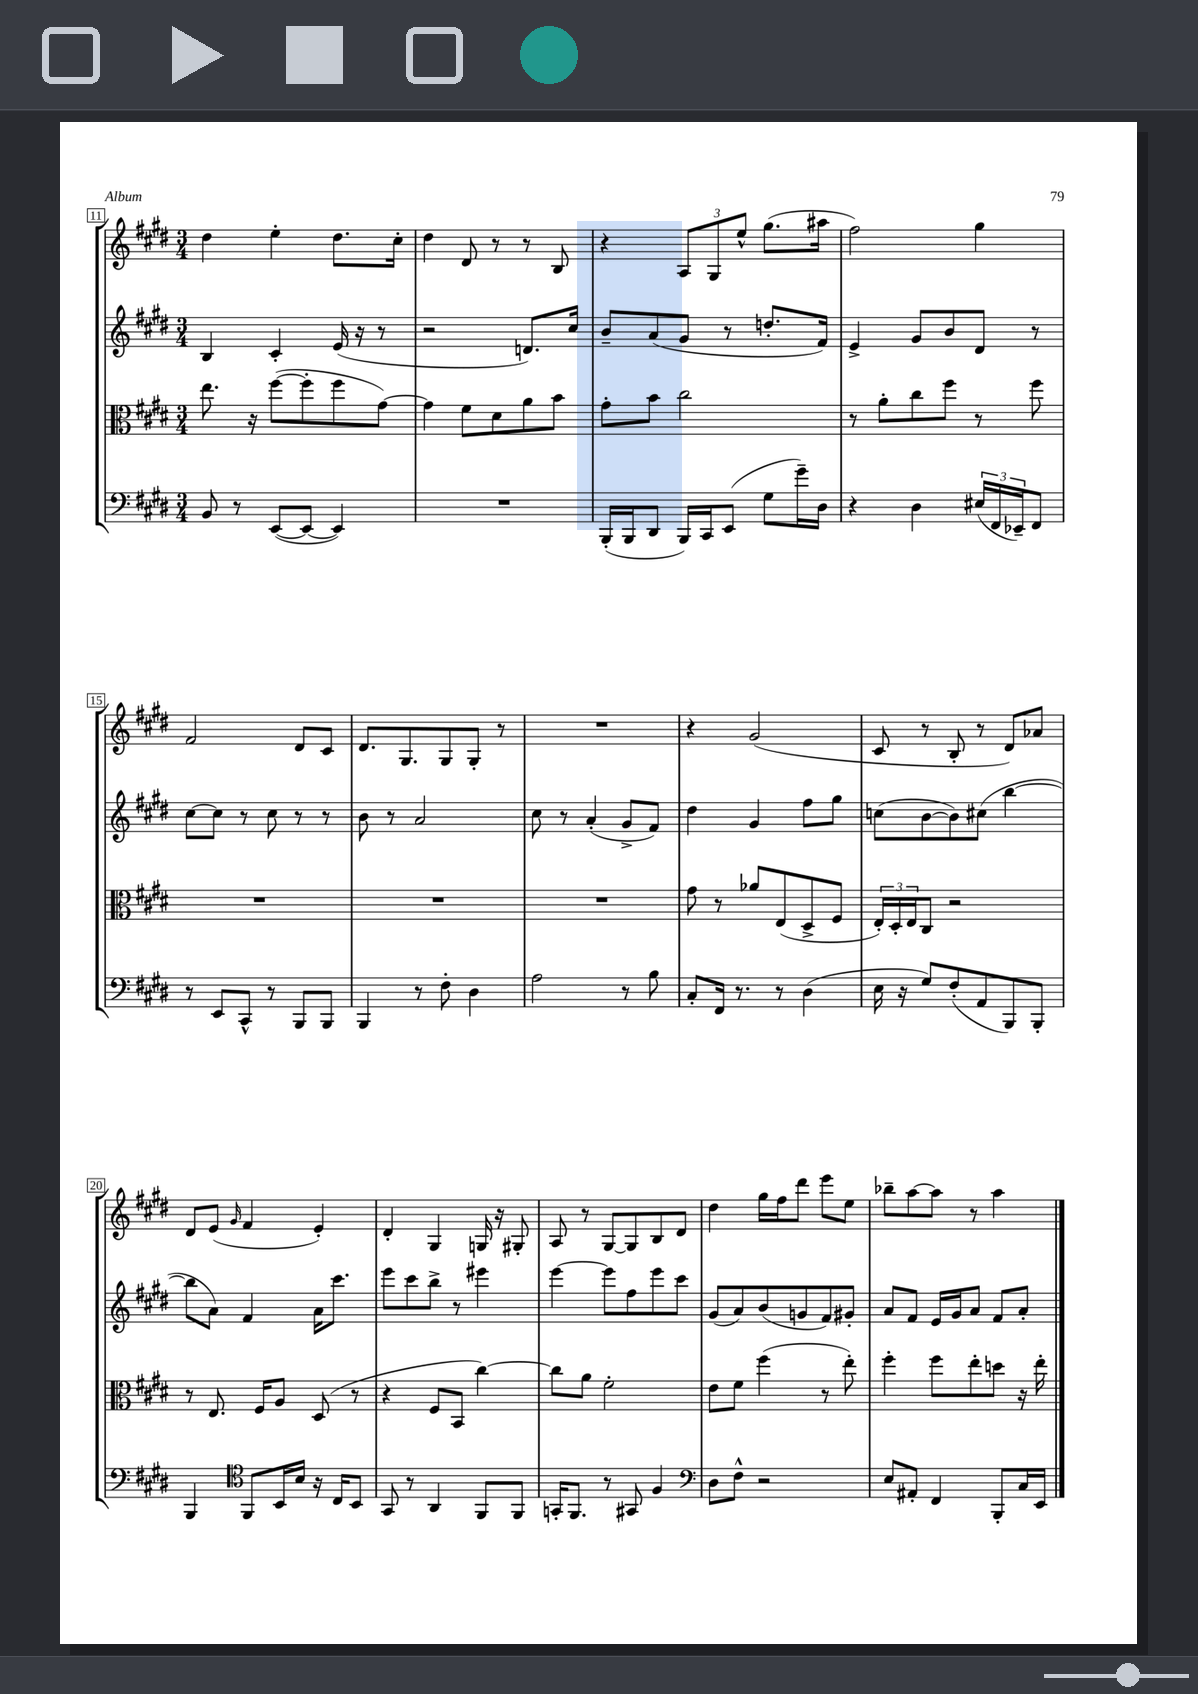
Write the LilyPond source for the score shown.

<<
\new StaffGroup <<
\new Staff = "s0" {
    \clef treble \key e \major \numericTimeSignature \time 3/4
    dis''4 e''4-. dis''8. cis''16-. |
    dis''4 dis'8 r8 r8 b8 |
    r4 \tuplet 3/2 { a8 gis8 e''8-^ } gis''8.( ais''16 |
    fis''2) gis''4 |
    fis'2 dis'8 cis'8 |
    dis'8. gis8. gis8 gis8-. r8 |
    R2. |
    r4 gis'2( |
    cis'8 r8 b8-. r8 dis'8) aes'8 |
    dis'8 e'8( \grace { gis'16 } fis'4 e'4-.) |
    dis'4-. gis4 g16 r16 gis8-. |
    a8 r8 gis8~ gis8 b8 dis'8 |
    dis''4 gis''16 fis''16 dis'''8 e'''8 e''8 |
    bes''8-- a''8~ a''8 r8 a''4 \bar "|." |
}
\new Staff = "s1" {
    \clef treble \key e \major \numericTimeSignature \time 3/4
    b4 cis'4-. e'16( r16 r8 |
    r2 d'8.) cis''16 |
    b'8-- a'8( gis'8 r8 d''8.-. fis'16) |
    e'4-> gis'8 b'8 dis'8 r8 |
    cis''8~ cis''8 r8 cis''8 r8 r8 |
    b'8 r8 a'2 |
    cis''8 r8 a'4-.( gis'8-> fis'8) |
    dis''4 gis'4 fis''8 gis''8 |
    c''8( b'8~ b'8) cis''8( b''4~ |
    b''8 a'8) fis'4 a'16 cis'''8. |
    e'''8 cis'''8 b''8-> r8 eis'''4 |
    e'''4~ e'''8 fis''8 e'''8 cis'''8 |
    gis'8( a'8) b'8( g'8 fis'8) gis'8-. |
    a'8 fis'8 e'16 gis'16 a'8 fis'8 a'8-. \bar "|." |
}
\new Staff = "s2" {
    \clef alto \key e \major \numericTimeSignature \time 3/4
    e''8. r16 fis''8~( fis''8-. fis''8 gis'8~) |
    gis'4 fis'8 dis'8 a'8 b'8 |
    gis'8-. b'8 cis''2 |
    r8 a'8-. cis''8 fis''8 r8 fis''8 |
    R2. |
    R2. |
    R2. |
    gis'8 r8 aes'8 e8( dis8-> fis8 |
    \tuplet 3/2 { e16-.) dis16-. e16 } cis8 r2 |
    r8 e8. fis16 a8 dis8( r8 |
    r4 fis8 b,8 cis''4~) |
    cis''8 a'8 fis'2-. |
    e'8 fis'8 fis''4( r8 e''8-.) |
    fis''4-. fis''8 e''8-. d''8 r16 e''16-. \bar "|." |
}
\new Staff = "s3" {
    \clef bass \key e \major \numericTimeSignature \time 3/4
    b,8 r8 e,8~( e,8~ e,4) |
    R2. |
    b,,16-.( b,,16 dis,8 b,,16) cis,16 e,8( gis8 gis'16--) dis16 |
    r4 dis4 \tuplet 3/2 { eis16( fis,16 ees,16--) } fis,8 |
    r8 e,8 cis,8-^ r8 b,,8 b,,8 |
    b,,4 r8 fis8-. dis4 |
    a2 r8 b8 |
    cis8-. fis,16 r8. r8 dis4( |
    e16 r16 gis8) fis8-.( a,8 b,,8) b,,8-. |
    b,,4 \clef tenor fis,8 b,16 b16 r16 cis16 b,8 |
    gis,8 r8 a,4 fis,8 fis,8 |
    g,16-. fis,8. r8 gis,8 fis4 |
    \clef bass dis8 fis8-^ r2 |
    e8 ais,8-. fis,4 b,,8-. cis16 e,16 \bar "|." |
}
>>
>>
\layout { \context { \Score currentBarNumber = #11 \override BarNumber.stencil = #(make-stencil-boxer 0.1 0.3 ly:text-interface::print) } }
